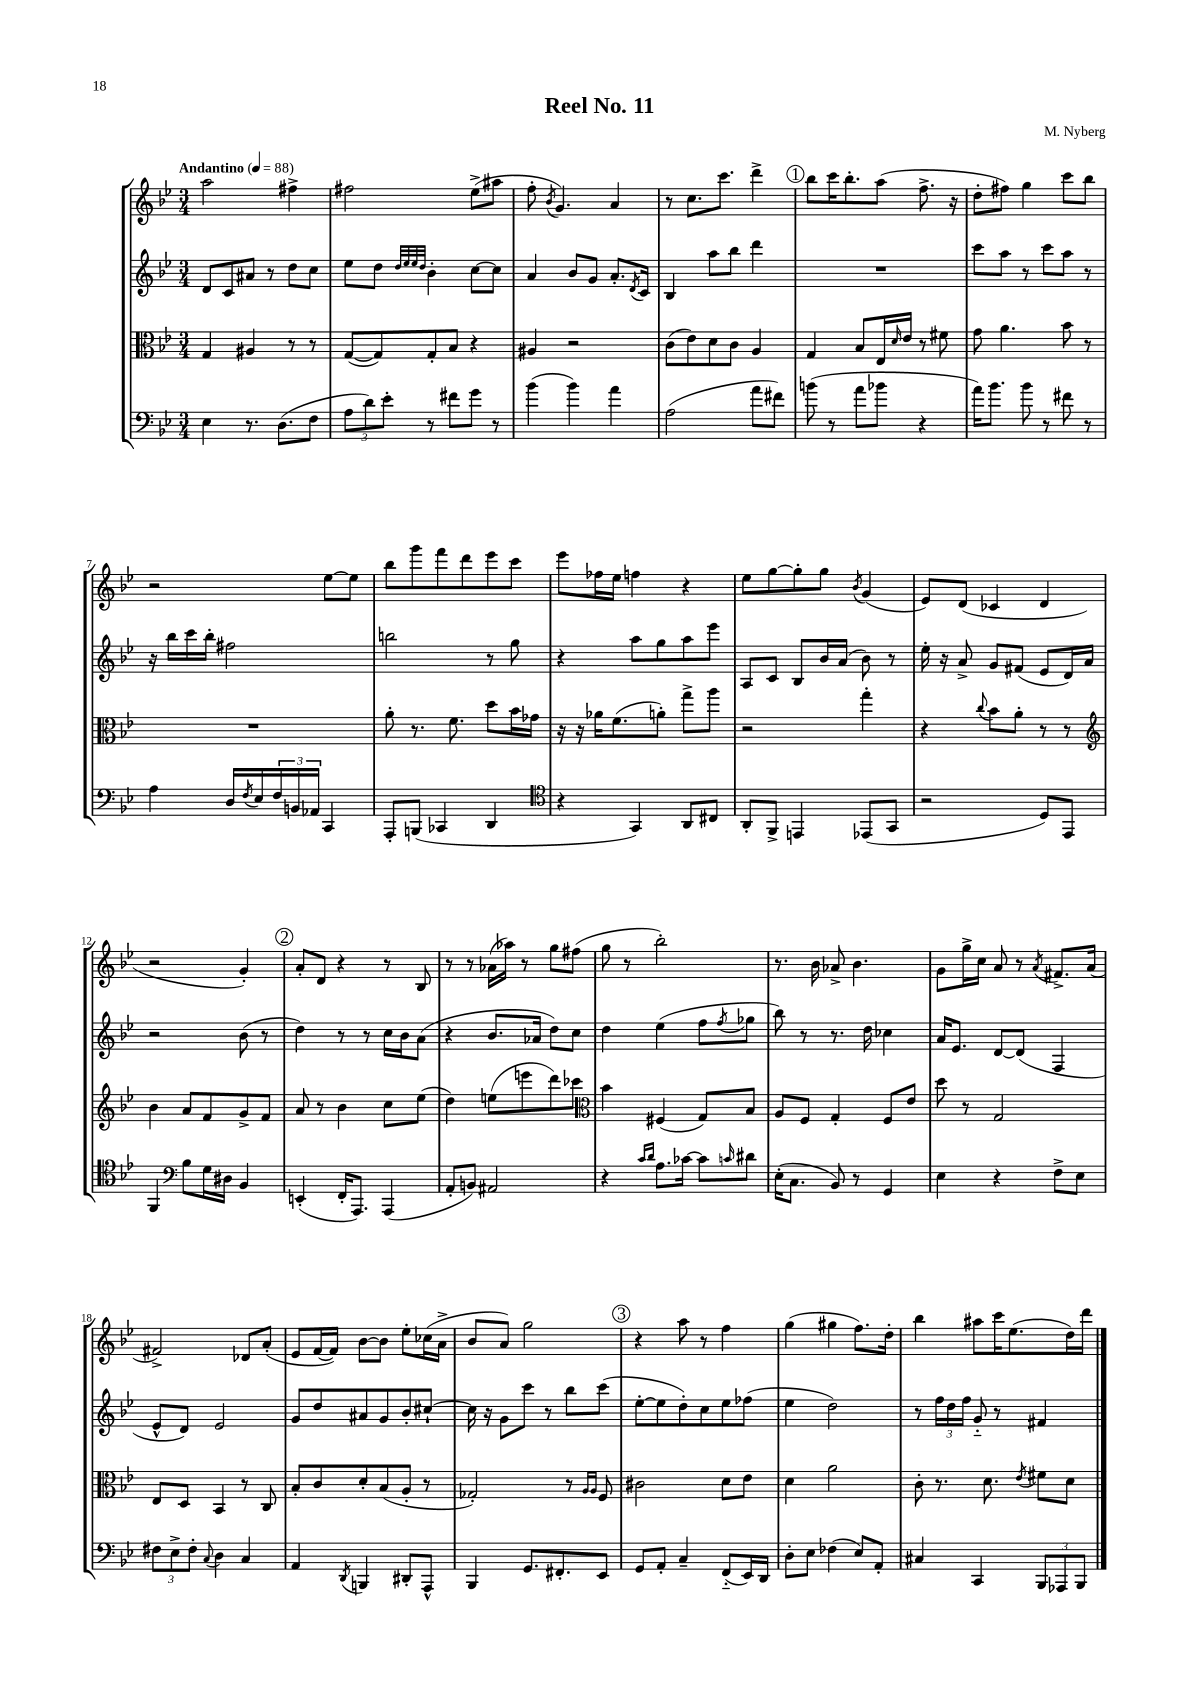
\header { title = "Reel No. 11" composer = "M. Nyberg" }
<<
\new StaffGroup <<
\new Staff = "s0" {
    \clef treble \key bes \major \numericTimeSignature \time 3/4 \tempo "Andantino" 4 = 88
    a''2 fis''4-> |
    fis''2 ees''8->( ais''8 |
    f''8-. \acciaccatura { bes'8 } g'4.) a'4 |
    r8 c''8. c'''8. d'''4-> |
    \mark \markup { \circle "1" } bes''8 c'''16 bes''8.-. a''8( f''8.-> r16 |
    d''8-. fis''8) g''4 c'''8 bes''8 |
    r2 ees''8~ ees''8 |
    bes''8 g'''8 f'''8 d'''8 ees'''8 c'''8 |
    ees'''8 fes''16 ees''16 f''4 r4 |
    ees''8 g''8~ g''8-. g''8 \acciaccatura { bes'8 } g'4( |
    ees'8) d'8( ces'4 d'4 |
    r2 g'4-.) |
    \mark \markup { \circle "2" } a'8-. d'8 r4 r8 bes8 |
    r8 r8 aes'16( aes''16) r8 g''8 fis''8( |
    g''8 r8 bes''2-.) |
    r8. bes'16 aes'8-> bes'4. |
    g'8 g''16-> c''16 a'8 r8 \acciaccatura { a'8 } fis'8.-> a'16( |
    fis'2->) des'8 a'8-.( |
    ees'8 f'16~ f'16) bes'8~ bes'8 ees''8-. ces''16( a'16-> |
    bes'8 a'8) g''2 |
    \mark \markup { \circle "3" } r4 a''8 r8 f''4 |
    g''4( gis''4 f''8.) d''16-. |
    bes''4 ais''8 c'''16 ees''8.( d''16) d'''16 \bar "|." |
}
\new Staff = "s1" {
    \clef treble \key bes \major \numericTimeSignature \time 3/4
    d'8 c'8 ais'8 r8 d''8 c''8 |
    ees''8 d''8 \grace { d''32 ees''32 ees''32 d''32 } bes'4-. c''8~ c''8 |
    a'4 bes'8 g'8 a'8.-. \acciaccatura { d'8 } c'16 |
    bes4 a''8 bes''8 d'''4 |
    \mark \markup { \circle "1" } R2. |
    c'''8 a''8 r8 c'''8 a''8 r8 |
    r16 bes''16 c'''16 bes''16-. fis''2 |
    b''2 r8 g''8 |
    r4 a''8 g''8 a''8 ees'''8 |
    a8 c'8 bes8 bes'16 a'16( bes'8) r8 |
    ees''16-. r16 a'8-> g'8 fis'8( ees'8 d'16) a'16 |
    r2 bes'8( r8 |
    \mark \markup { \circle "2" } d''4) r8 r8 c''16 bes'16 a'8( |
    r4 bes'8. aes'16 d''8) c''8 |
    d''4 ees''4( f''8 \acciaccatura { f''8 } ges''8 |
    bes''8) r8 r8. d''16 ces''4 |
    a'16 ees'8. d'8~ d'8( f4 |
    ees'8-^ d'8) ees'2 |
    g'8 d''8 ais'8 g'8 bes'8-. cis''8~-! |
    cis''16 r16 g'8 c'''8 r8 bes''8 c'''8( |
    \mark \markup { \circle "3" } ees''8~-. ees''8 d''8-.) c''8 ees''8 fes''8( |
    ees''4 d''2) |
    r8 \tuplet 3/2 { f''16 d''16 f''16 } g'8-_ r8 fis'4 \bar "|." |
}
\new Staff = "s2" {
    \clef alto \key bes \major \numericTimeSignature \time 3/4
    g4 ais4 r8 r8 |
    g8~( g8) g8-. bes8 r4 |
    ais4 r2 |
    c'8( ees'8) d'8 c'8 a4 |
    \mark \markup { \circle "1" } g4 bes8 ees16 \grace { d'16 } ees'16 r8 fis'8 |
    g'8 a'4. bes'8 r8 |
    R2. |
    a'8-. r8. f'8. d''8 bes'16 ges'16 |
    r16 r16 aes'16 f'8.( a'8-.) g''8-> a''8 |
    r2 g''4-. |
    r4 \appoggiatura { c''8 } bes'8 a'8-. r8 r8 |
    \clef treble bes'4 a'8 f'8 g'8-> f'8 |
    \mark \markup { \circle "2" } a'8 r8 bes'4 c''8 ees''8( |
    d''4) e''8( e'''8 d'''8) ces'''8 |
    \clef alto bes'4 fis4( g8) bes8 |
    a8 f8 g4-. f8 ees'8 |
    d''8 r8 g2 |
    ees8 d8 bes,4 r8 c8 |
    bes8-. c'8 d'8-. bes8( a8-. r8 |
    ges2-.) r8 \grace { a16 a16 } f8 |
    \mark \markup { \circle "3" } cis'2 d'8 ees'8 |
    d'4 a'2 |
    c'8-. r8. d'8. \acciaccatura { ees'8 } fis'8 d'8 \bar "|." |
}
\new Staff = "s3" {
    \clef bass \key bes \major \numericTimeSignature \time 3/4
    ees4 r8. d8.( f8 |
    \tuplet 3/2 { a8 d'8) ees'8-. } r8 fis'8 g'8 r8 |
    bes'4( bes'4) a'4 |
    a2( a'8 fis'8) |
    \mark \markup { \circle "1" } b'8( r8 a'8 bes'8 r4 |
    a'16) bes'8. bes'8 r8 fis'8 r8 |
    a4 d16 \acciaccatura { f8 } ees16 \tuplet 3/2 { f16 b,16 aes,16 } c,4 |
    a,,8-. b,,8( ces,4 d,4 |
    \clef tenor r4 g,4) a,8 cis8 |
    a,8-. f,8-> e,4 ees,8( g,8 |
    r2 d8) ees,8 |
    f,4 \clef bass bes8 g16 dis16 bes,4 |
    \mark \markup { \circle "2" } e,4-.( f,16-. a,,8.) a,,4( |
    a,8-. b,8) ais,2 |
    r4 \grace { c'16 d'16 } a8. ces'16~ ces'8 \grace { c'16 } dis'8 |
    ees16-.( c8. bes,8) r8 g,4 |
    ees4 r4 f8-> ees8 |
    \tuplet 3/2 { fis8 ees8-> fis8-. } \appoggiatura { c8 } d4 c4 |
    a,4 \acciaccatura { d,8 } b,,4 dis,8-. a,,8-^ |
    bes,,4 g,8. fis,8.-. ees,8 |
    \mark \markup { \circle "3" } g,8 a,8-. c4-- f,8-_( ees,16) d,16 |
    d8-. ees8 fes4( ees8) a,8-. |
    cis4 c,4 \tuplet 3/2 { bes,,8 aes,,8 bes,,8 } \bar "|." |
}
>>
>>
